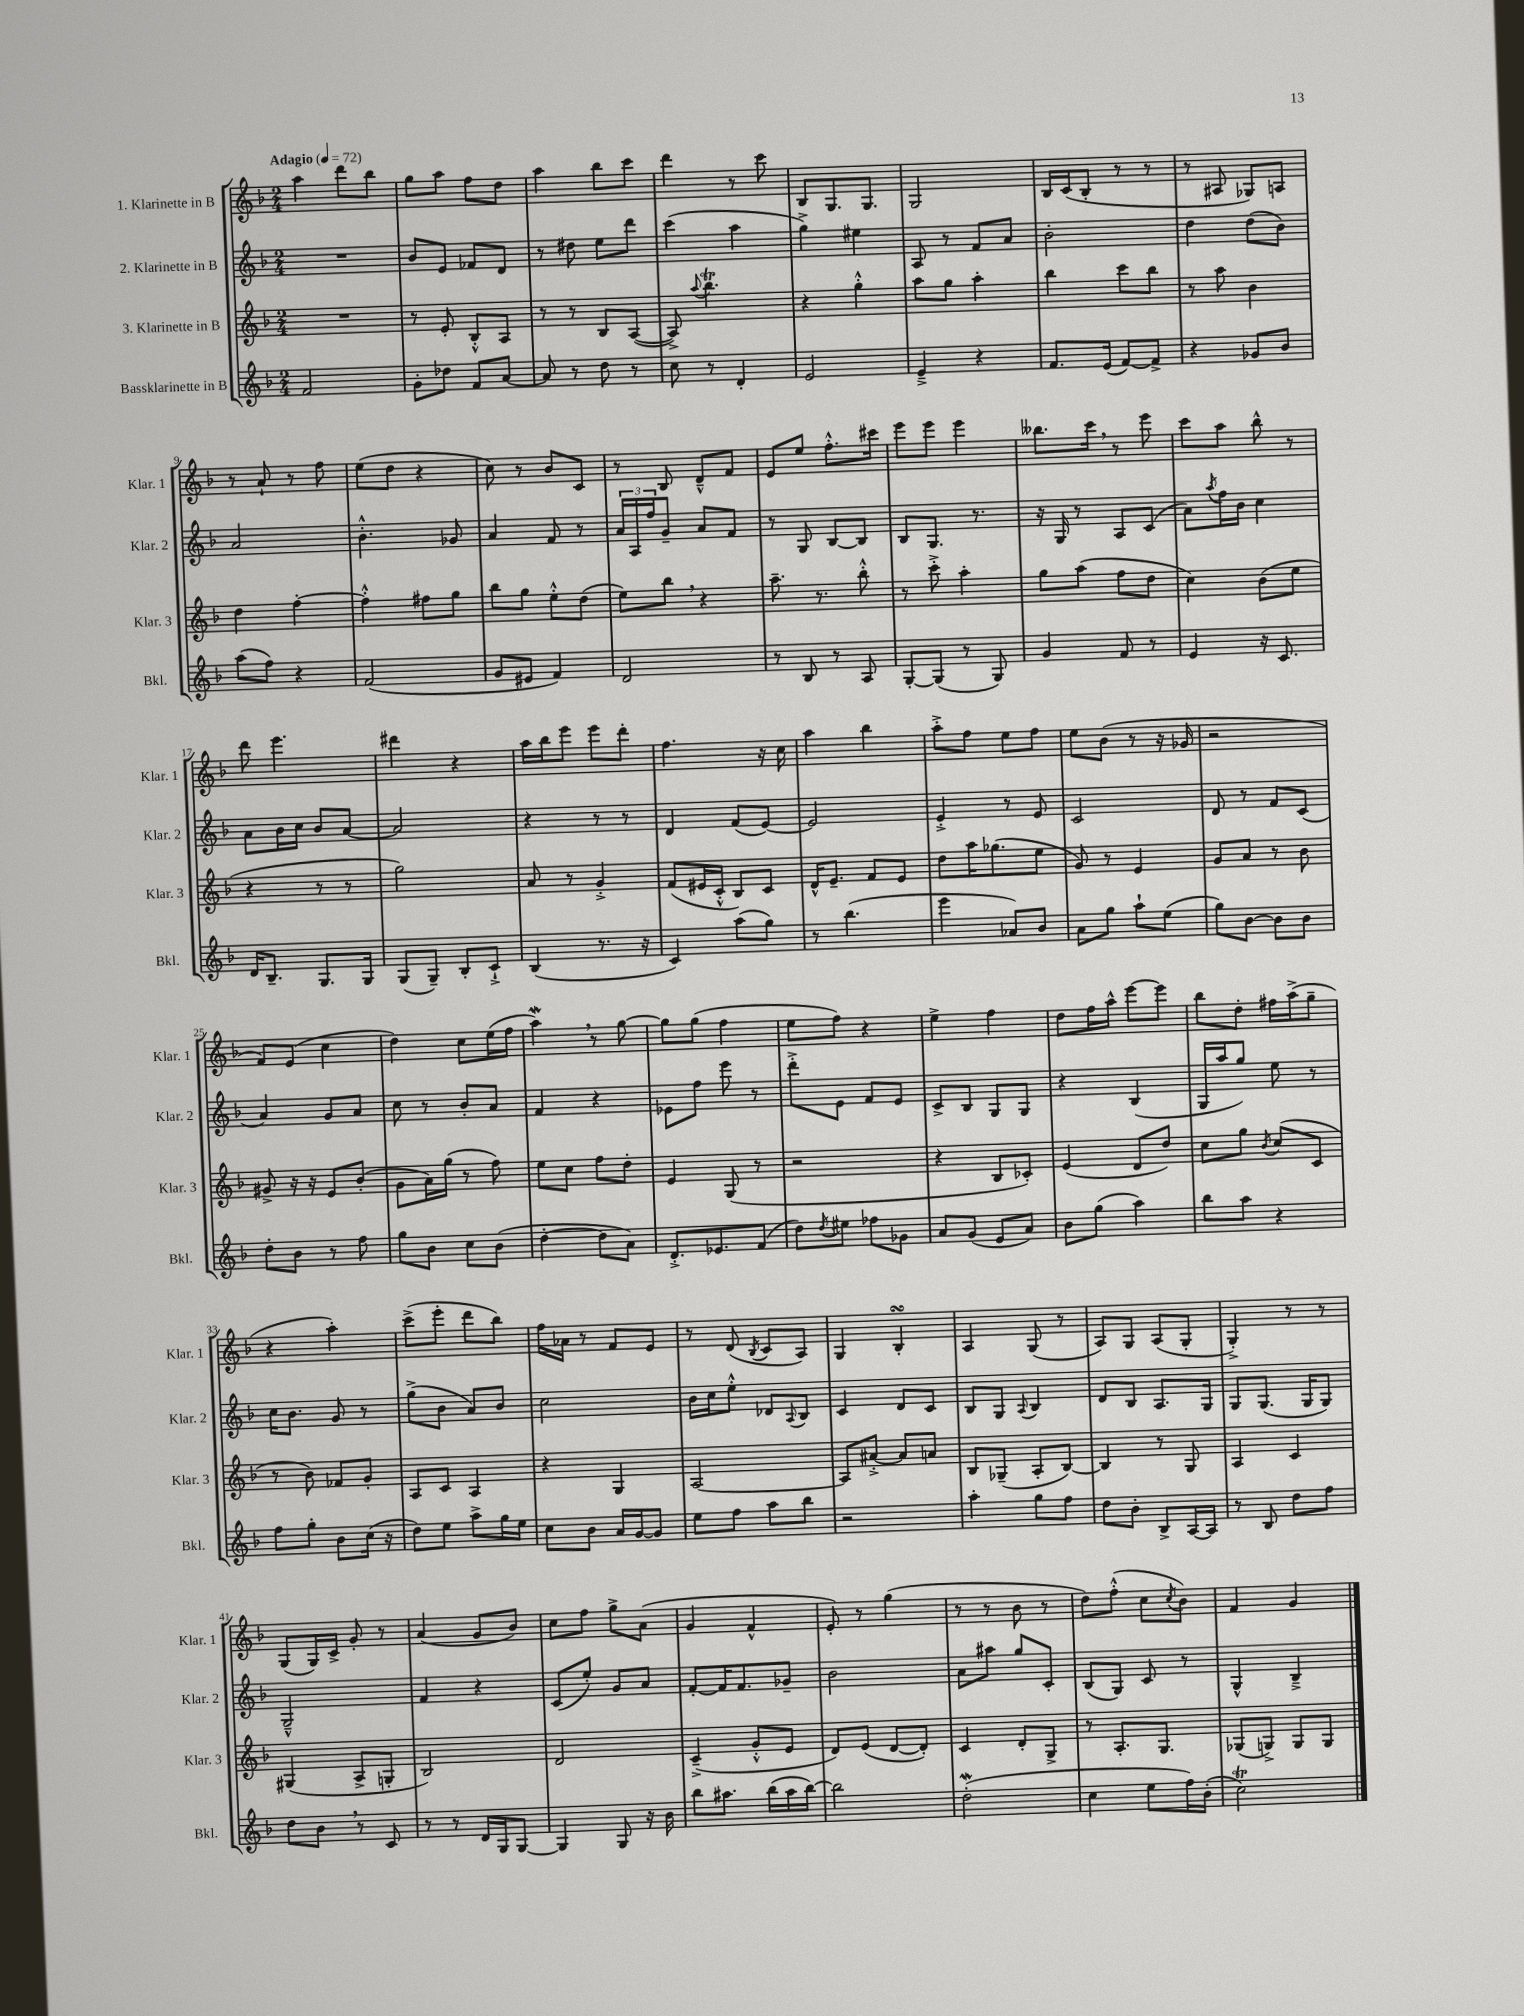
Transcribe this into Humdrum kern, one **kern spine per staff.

**kern	**kern	**kern	**kern
*staff4	*staff3	*staff2	*staff1
*clefG2	*clefG2	*clefG2	*clefG2
*k[b-]	*k[b-]	*k[b-]	*k[b-]
*M2/4	*M2/4	*M2/4	*M2/4
*MM72	*MM72	*MM72	*MM72
2f/	2r	2r	4aa\
.	.	.	8ddd\L
.	.	.	8bb-\J
=	=	=	=
8g'\L	8r	8b-/L	8gg\L
8dd-\J	8e'/	8e/J	8aa\J
8f/L	8B-'^^/L	8f-/L	8ff\L
[8a/J	8A/J	8d/J	8dd\J
=	=	=	=
8a/]	8r	8r	4aa\
8r	8r	8dd#\	.
8dd\	8B-/L	8ee\L	8bb-\L
8r	([8A/J	8ddd\J	8ccc\J
=	=	=	=
8cc\	8A^/])	(4ccc\	4ddd\
.	8qqaa/	.	.
8r	4.bb-\	.	.
4d'/	.	4aa\	8r
.	.	.	8ccc\
=	=	=	=
2e/	4r	4gg^\)	8B-/L
.	.	.	8.G/
.	4gg'^^\	4ee#\	.
.	.	.	8.G/J
=	=	=	=
4e~^/	8aa\L	8A/	2G/
.	8gg\J	8r	.
4r	4aa'\	8f/L	.
.	.	8a/J	.
=	=	=	=
8.f/L	4bb-\	2b-'\	16B-/LL
.	.	.	(16c/J
.	.	.	8B-'/J
(16e/Jk	.	.	.
[8f/L)	8ccc\L	.	8r
8f^/]J	8bb-\J	.	8r
=	=	=	=
4r	8r	4dd\	8r
.	8aa\	.	8A#/
8g-/L	4b-\	(8dd\L	8G-/L)
8b-/J	.	8b-\J)	8A/J
=	=	=	=
(8aa\L	4dd\	2a/	8r
8ff\J)	.	.	8a`/
4r	[4ff'\	.	8r
.	.	.	8ff\
=	=	=	=
(2f/	4ff'^^\]	4.b-'^^\	(8ee\L
.	.	.	8dd\J
.	8ff#\L	.	4r
.	8gg\J	8g-/	.
=	=	=	=
8g/L	8bb-\L	4a/	8cc\)
8e#/J	8gg\J	.	8r
4f/)	8ee'^^\L	8f/	8b-/L
.	(8dd\J	8r	8c/J
=	=	=	=
2d/	8ee\L)	24a/LL	8r
.	.	24A/	.
.	.	24ff/J	.
.	8bb-\J	8g~/J	8B-/
.	4r	8a/L	8d~^^/L
.	.	8f/J	8f/J
=	=	=	=
8r	8.aa~\	8r	8e/L
8B-/	.	8G/	8ee/J
.	8.r	.	.
8r	.	[8B-/L	8.ff'^^\L
8A/	8bb-'^^\	8B-/]J	.
.	.	.	16ccc#\Jk
=	=	=	=
[8G'/L	8r	8B-/L	8eee\L
(8G/]J	8ccc'^\	8.G/J	8eee\J
8r	4aa'\	.	4eee\
.	.	8.r	.
8G/)	.	.	.
=	=	=	=
4g/	8gg\L	16r	8.bb--\L
.	.	16G/	.
.	(8aa\J	8r	.
.	.	.	16ccc\Jk
8f/	8ff\L	8A/L	8r
8r	8dd\J	(8c/J	8eee\
=	=	=	=
4e/	4cc\)	8a\L)	8ccc\L
.	.	8qaa/	.
.	.	16ff\L	8aa\J
.	.	16b-\JJ	.
16r	(8b-\L	4cc\	8bb-^^\
8.c/	.	.	.
.	8ee\J	.	8r
=	=	=	=
16d/LK	4r	8a\L	8ddd\
8.B-~/J	.	.	.
.	.	16b-\L	4.eee\
.	.	16cc\JJ	.
8.G/L	8r	8b-/L	.
.	8r	[8a/J	.
16G/Jk	.	.	.
=	=	=	=
(8G/L	2gg\)	2a/]	4ddd#\
8G~/J)	.	.	.
8B-'/L	.	.	4r
8c`^/J	.	.	.
=	=	=	=
(4B-/	8a/	4r	16aa\LL
.	.	.	16bb-\J
.	8r	.	8eee\J
8.r	4g'^/	8r	8eee\L
.	.	8r	8ddd'\J
16r	.	.	.
=	=	=	=
4c/)	(8f/L	4d/	4.ff\
.	16e#/L	.	.
.	16c'^^/JJ	.	.
(8aa\L	8B-/L)	(8f/L	.
8gg\J)	8c/J	[8e/J)	16r
.	.	.	16cc\
=	=	=	=
8r	16d^^/LK	2e/]	4aa\
.	8.e~/J	.	.
(4.bb-\	.	.	.
.	8f/L	.	4bb-\
.	8e/J	.	.
=	=	=	=
4eee\	8dd\L	4e'^/	8aa'^\L
.	16aa\K	.	8ff\J
.	(8.gg-\	.	.
8a-/L)	.	8r	8ee\L
8b-/J	8ee\J	8e/	8ff\J
=	=	=	=
8a\L	8g/)	2c/	8ee\L
8gg\J	8r	.	(8b-\J
8aa`\L	4e/	.	8r
(8ee\J	.	.	16r
.	.	.	16g-/
=	=	=	=
8gg\L)	8g/L	8d/	2r
[8b-\J	8a/J	8r	.
8b-\]L	8r	8f/L	.
8b-\J	8b-\	(8c/J	.
=	=	=	=
8dd'\L	8g#^/	4a/)	8f/L)
8b-\J	16r	.	(8e/J
.	16r	.	.
8r	8e/L	8g/L	4cc\
8ff\	(8b-'/J	8a/J	.
=	=	=	=
8gg\L	8g\L	8cc\	4dd\)
8b-\J	16a\L)	8r	.
.	(16gg\JJ	.	.
8cc\L	8r	8b-'/L	8cc\L
(8b-\J	8ff\)	8a/J	(16ee\L
.	.	.	16ff\JJ
=	=	=	=
[4dd'\	8ee\L	4f/	4aa\)
.	8cc\J	.	.
8dd\]L	8ff\L	4r	8r
8a\J)	8dd'\J	.	[8gg\
=	=	=	=
8.d'^/L	4e/	8e-\L	8gg\]L
.	.	8ff\J	(8gg\J
8.e-/	.	.	.
.	(8G/	8eee\	4ff\
(8f/J	8r	8r	.
=	=	=	=
8dd\L)	2r	8ddd'^\L	8ee\L
8qdd/	.	.	.
8ee#\J	.	8e\J	8ff\J)
8ff-\L	.	8f/L	4r
8g-\J	.	8e/J	.
=	=	=	=
8a/L	4r	8c^/L	4ee^\
(8g/J	.	8B-/J	.
8e/L	8B-/L	8G/L	4ff\
8a/J)	8c-'/J)	8G/J	.
=	=	=	=
8b-\L	(4e/	4r	8dd\L
(8gg\J	.	.	16ff\L
.	.	.	16aa^^\JJ
4aa\)	8d/L	(4B-/	[8eee\L
.	8dd/J)	.	8eee\]J
=	=	=	=
8bb-\L	8cc\L	16G/LL	8bb-\L
.	.	16aa/J	.
8aa\J	8gg\J	8gg/J)	8dd'\J
.	8qb-/	.	.
4r	(8cc/L	8ee\	16ff#\LL
.	.	.	(16aa^\J
.	8c/J	8r	8gg~\J
=	=	=	=
8ff\L	8r	16cc\LK	4r
.	.	8.b-\J	.
8gg'\J	8b-\)	.	.
8b-\L	8f-/L	8g/	4aa'\)
(16cc\Jk	8g'/J	8r	.
16r	.	.	.
=	=	=	=
8dd\L)	8A/L	(8gg^\L	(8ccc^\L
8ee\J	8c/J	8b-\J	8eee'\J
8aa^\L	4A/	8a/L)	8ddd\L
16gg\L	.	8b-/J	8bb-\J)
16ee\JJ	.	.	.
=	=	=	=
8cc\L	4r	2cc\	16ff\LL
.	.	.	16a-\JJ
8b-\J	.	.	8r
16a/LL	4G/	.	8f/L
[16g/J	.	.	.
8g/]J	.	.	8e/J
=	=	=	=
8ee\L	[2A/	16b-\LL	8r
.	.	16cc\J	.
8ff\J	.	8ee'^^\J	(8d/
.	.	.	8qB-/
8aa\L	.	8d-/L	8c/L
.	.	8qqA/	.
8bb-\J	.	8B-/J	8A/J)
=	=	=	=
2r	8A/]L	4c/	4G/
.	[8a#'^/J	.	.
.	8a#/]L	8d/L	4B-'/
.	8a/J	8c/J	.
=	=	=	=
4aa'\	8B-/L	8B-/L	4A/
.	(8G-~/J	8G/J	.
.	.	8qqA/	.
8gg\L	8A'/L	4B-/	(8G/
8ff\J	[8B-/J)	.	8r
=	=	=	=
8dd\L	4B-/]	8d/L	8A/L)
8b-'\J	.	8B-/J	8G/J
8B-^/L	8r	8.A/L	(8A/L
[16A/L	8G/	.	8G'/J
16A/]JJ	.	16G/Jk	.
=	=	=	=
8r	4A/	8G/L	4G'^/)
8B-/	.	(8.G/J	.
8dd\L	4c/	.	8r
.	.	16G/LK	.
8ff\J	.	8G/J)	8r
=	=	=	=
8dd\L	(4G#/	2G~^^/	(8G/L
8b-\J	.	.	16G/L)
.	.	.	16c^/JJ
8r	8A^/L	.	8g'/
8c/	8G'/J	.	8r
=	=	=	=
8r	2B-/)	4f/	(4a/
8r	.	.	.
16d/LL	.	4r	8g/L
16G/J	.	.	.
[8G/J	.	.	8b-/J)
=	=	=	=
4G/]	2d/	(8c/L	8cc\L
.	.	8ee'/J)	8ff\J
8G/	.	8g/L	8gg^\L
16r	.	8a/J	(8a\J
16b-\	.	.	.
=	=	=	=
8bb-\L	(4c~^/	[8f'/L	4g/
8.aa#\J	.	16f/]K	.
.	.	8.f/	.
.	8g'^^/L	.	4f^^/
(16bb-\LL	.	.	.
16aa#\	8e/J	8g-~/J	.
[16bb-\JJ)	.	.	.
=	=	=	=
2bb-\]	8d/L)	2b-\	8e'/)
.	(8e/J	.	8r
.	[8d/L	.	(4gg\
.	8d'/]J)	.	.
=	=	=	=
(2dd'\	4c/	8a\L	8r
.	.	8aa#\J	8r
.	8d'/L	8gg/L	8b-\
.	8G^/J	8c'/J	8r
=	=	=	=
4cc\	8r	(8B-/L	8dd\L)
.	8.A'/L	8G/J)	(8ff'^^\J
8ee\L	.	8c/	8cc\L
.	8.G/J	.	.
.	.	.	8qcc/
16ff\L)	.	8r	8b-\J)
(16b-'\JJ	.	.	.
=	=	=	=
2cc\)	(8G-/L	4G^^/	4f/
.	8G^/J)	.	.
.	8G/L	4B-~^/	4g/
.	8G/J	.	.
==	==	==	==
*-	*-	*-	*-
